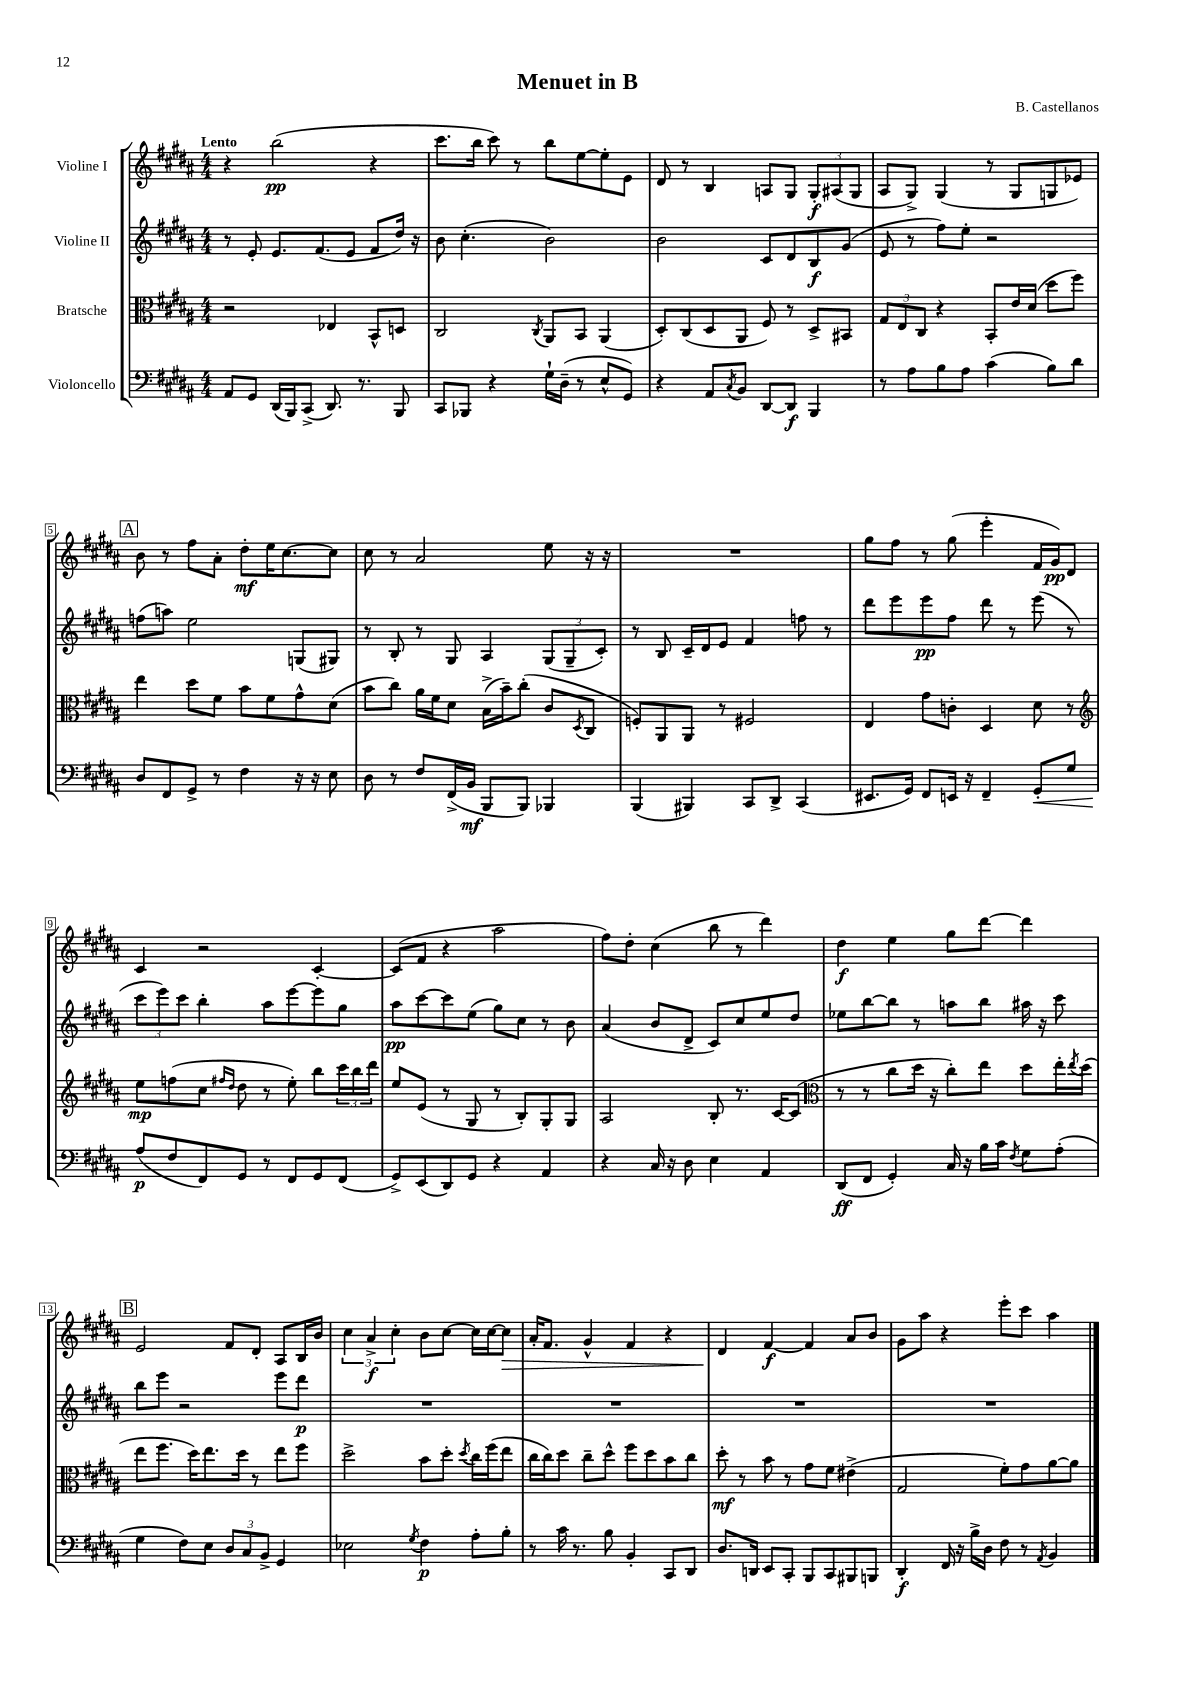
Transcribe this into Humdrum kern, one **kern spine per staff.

**kern	**dynam	**kern	**dynam	**kern	**dynam	**kern	**dynam
*part4	*part4	*part3	*part3	*part2	*part2	*part1	*part1
*staff4	*staff4	*staff3	*staff3	*staff2	*staff2	*staff1	*staff1
*I"Violoncello	*	*I"Bratsche	*	*I"Violine II	*	*I"Violine I	*
*clefF4	*	*clefC3	*	*clefG2	*	*clefG2	*
*k[f#c#g#d#a#]	*	*k[f#c#g#d#a#]	*	*k[f#c#g#d#a#]	*	*k[f#c#g#d#a#]	*
*M4/4	*	*M4/4	*	*M4/4	*	*M4/4	*
=1	=1	=1	=1	=1	=1	=1	=1
!	!	!	!	!	!	!LO:TX:a:B:t=Lento	!
8AA#/L	.	2r	.	8r	.	4r	.
8GG#/J	.	.	.	8e'/	.	.	.
(16DD#/LL	.	.	.	8.e/L	.	(2bb\	pp
16BBB/J)	.	.	.	.	.	.	.
(8CC#^/J	.	.	.	.	.	.	.
.	.	.	.	(8.f#/	.	.	.
8.DD#/)	.	4E-X/	.	.	.	.	.
.	.	.	.	8e/J	.	.	.
8.r	.	.	.	.	.	.	.
.	.	8BB^^/L	.	8f#/L	.	4r	.
8BBB/	.	8Dn/J	.	16dd#/Jk)	.	.	.
.	.	.	.	16r	.	.	.
=2	=2	=2	=2	=2	=2	=2	=2
8CC#/L	.	2C#/	.	8b\	.	8.ccc#\L	.
8BBB-X/J	.	.	.	(4.cc#'\	.	.	.
.	.	.	.	.	.	16bb\Jk	.
4r	.	.	.	.	.	8ccc#\)	.
.	.	.	.	.	.	8r	.
.	.	8qC#/	.	.	.	.	.
16G#`\LL	.	8AA#/L	.	2b\)	.	8bb\L	.
(16D#~\JJ	.	.	.	.	.	.	.
8r	.	8BB/J	.	.	.	[8ee\	.
8E^^/L	.	(4AA#/	.	.	.	8ee'\]	.
8GG#/J)	.	.	.	.	.	8e\J	.
=3	=3	=3	=3	=3	=3	=3	=3
4r	.	8D#'/L)	.	2b\	.	8d#/	.
.	.	(8C#/	.	.	.	8r	.
8AA#/L	.	8D#/	.	.	.	4B/	.
8qC#/	.	.	.	.	.	.	.
8BB/J	.	8AA#/J	.	.	.	.	.
[8DD#/L	.	8F#/)	.	8c#/L	.	8An/L	.
8DD#/J]	f	8r	.	8d#/	.	8G#/J	.
4BBB/	.	8D#^/L	.	8B/	f	12G#'/L	f
.	.	.	.	.	.	(12A#X/	.
.	.	8BB#X/J	.	(8g#/J	.	.	.
.	.	.	.	.	.	12G#/J	.
=4	=4	=4	=4	=4	=4	=4	=4
8r	.	12G#/L	.	8e/	.	8A#/L	.
.	.	12E/	.	.	.	.	.
8A#\L	.	.	.	8r	.	8G#^/J)	.
.	.	12C#/J	.	.	.	.	.
8B\	.	4r	.	8ff#\L)	.	(4G#/	.
8A#\J	.	.	.	8ee'\J	.	.	.
(4c#\	.	8BB'/L	.	2r	.	8r	.
.	.	16e/L	.	.	.	8G#/L	.
.	.	(16d#/JJ	.	.	.	.	.
8B\L)	.	8dd#\L	.	.	.	8Gn/	.
8d#\J	.	8ff#\J)	.	.	.	8e-X/J)	.
!!LO:LB:g=z
!!LO:REH:place=s1:t=A
=5	=5	=5	=5	=5	=5	=5	=5
8D#/L	.	4ee\	.	(8ffn\L	.	8b\	.
8FF#/	.	.	.	8aan\J)	.	8r	.
8GG#^/J	.	8dd#\L	.	2ee\	.	8ff#\L	.
8r	.	8f#\J	.	.	.	8a#'\J	.
4F#\	.	8b\L	.	.	.	8dd#'\L	mf
.	.	8f#\	.	.	.	16ee\K	.
.	.	.	.	.	.	[8.cc#\	.
16r	.	8g#^^\	.	(8Gn/L	.	.	.
16r	.	.	.	.	.	.	.
8E\	.	(8d#\J	.	8G#X/J)	.	8cc#\J]	.
=6	=6	=6	=6	=6	=6	=6	=6
8D#\	.	8b\L	.	8r	.	8cc#\	.
8r	.	8cc#\J)	.	8B'/	.	8r	.
8F#/L	.	16a#\LL	.	8r	.	2a#/	.
.	.	16f#\J	.	.	.	.	.
(16FF#^/L	.	8d#\J	.	8G#/	.	.	.
16BB/JJ	mf	.	.	.	.	.	.
8BBB/L	.	(16B^\LL	.	4A#/	.	.	.
.	.	16b~\J)	.	.	.	.	.
8BBB/J)	.	(8cc#'\J	.	.	.	.	.
4BBB-X/	.	8c#/L	.	(12G#/L	.	8ee\	.
.	.	.	.	12G#~/	.	.	.
.	.	8qD#/	.	.	.	.	.
.	.	8C#/J	.	.	.	16r	.
.	.	.	.	12c#'/J)	.	.	.
.	.	.	.	.	.	16r	.
=7	=7	=7	=7	=7	=7	=7	=7
(4BBB/	.	8Fn'/L)	.	8r	.	1r	.
.	.	8AA#/	.	8B/	.	.	.
4BBB#X/)	.	8AA#/J	.	16c#~/LL	.	.	.
.	.	.	.	16d#/J	.	.	.
.	.	8r	.	8e/J	.	.	.
8CC#/L	.	2F#X/	.	4f#/	.	.	.
8DD#^/J	.	.	.	.	.	.	.
(4CC#/	.	.	.	8ffn\	.	.	.
.	.	.	.	8r	.	.	.
=8	=8	=8	=8	=8	=8	=8	=8
8.EE#X/L	.	4E/	.	8ddd#\L	.	8gg#\L	.
.	.	.	.	8eee\	.	8ff#\J	.
16GG#/Jk)	.	.	.	.	.	.	.
8FF#/L	.	8g#\L	.	8eee\	pp	8r	.
16EEn/Jk	.	8cn'\J	.	8ff#\J	.	(8gg#\	.
16r	.	.	.	.	.	.	.
4FF#~/	.	4D#/	.	8ddd#\	.	4eee'\	.
.	.	.	.	8r	.	.	.
!	!LO:HP:b	!	!	!	!	!	!
8GG#'/L	<	8d#\	.	(8eee\	.	16f#/LL	.
.	.	.	.	.	.	16g#/J)	pp
8G#/J	.	8r	.	8r	.	8d#/J	.
!!LO:LB:g=z
=9	=9	=9	=9	=9	=9	=9	=9
*	*	*clefG2	*	*	*	*	*
(8A#/L	p	8ee\L	mp	12ccc#\L	.	4c#/	.
.	.	.	.	12eee\)	.	.	.
8F#/	[	(8ffn\	.	.	.	.	.
.	.	.	.	12ccc#\J	.	.	.
8FF#/)	.	8cc#\J	.	4bb'\	.	2r	.
.	.	16qqff#X/LL	.	.	.	.	.
.	.	16qqdd#/JJ	.	.	.	.	.
8GG#/J	.	8dd#\	.	.	.	.	.
8r	.	8r	.	8aa#\L	.	.	.
8FF#/L	.	8ee'\)	.	[8eee\	.	.	.
8GG#/	.	8bb\L	.	8eee\]	.	[4c#'/	.
(8FF#/J	.	24ccc#\L	.	8gg#\J	.	.	.
.	.	24bb\	.	.	.	.	.
.	.	24ddd#\JJ	.	.	.	.	.
=10	=10	=10	=10	=10	=10	=10	=10
8GG#^/L)	.	8ee/L	.	8aa#\L	pp	(8c#/L]	.
(8EE/	.	(8e/J	.	[8ccc#\	.	8f#/J	.
8DD#/)	.	8r	.	8ccc#\]	.	4r	.
8GG#/J	.	8G#/	.	(8ee\J	.	.	.
4r	.	8r	.	8gg#\L)	.	2aa#\	.
.	.	8B'/L)	.	8cc#\J	.	.	.
4AA#/	.	8G#'/	.	8r	.	.	.
.	.	8G#/J	.	8b\	.	.	.
=11	=11	=11	=11	=11	=11	=11	=11
4r	.	2A#/	.	(4a#/	.	8ff#\L)	.
.	.	.	.	.	.	8dd#'\J	.
16C#/	.	.	.	8b/L	.	(4cc#\	.
16r	.	.	.	.	.	.	.
8D#\	.	.	.	8d#^/J	.	.	.
4E\	.	8B'/	.	8c#/L)	.	8bb\	.
.	.	8.r	.	8cc#/	.	8r	.
4AA#/	.	.	.	8ee/	.	4ddd#\)	.
.	.	[16c#/KL	.	.	.	.	.
.	.	(8c#/J]	.	8dd#/J	.	.	.
=12	=12	=12	=12	=12	=12	=12	=12
*	*	*clefC3	*	*	*	*	*
(8DD#/L	ff	8r	.	8ee-X\L	.	4dd#\	f
8FF#/J	.	8r	.	[8bb\	.	.	.
4GG#'/)	.	8cc#\L	.	8bb\J]	.	4ee\	.
.	.	16dd#\Jk	.	8r	.	.	.
.	.	16r	.	.	.	.	.
16C#/	.	8cc#'\L)	.	8aan\L	.	8gg#\L	.
16r	.	.	.	.	.	.	.
16B\LL	.	8ee\J	.	8bb\J	.	[8ddd#\J	.
16c#\JJ	.	.	.	.	.	.	.
8qF#/	.	.	.	.	.	.	.
8G#\L	.	8dd#\L	.	16aa#X\	.	4ddd#\]	.
.	.	.	.	16r	.	.	.
(8A#'\J	.	16ee'\L	.	8ccc#\	.	.	.
.	.	8qee/	.	.	.	.	.
.	.	(16dd#\JJ	.	.	.	.	.
!!LO:LB:g=z
!!LO:REH:place=s1:t=B
=13	=13	=13	=13	=13	=13	=13	=13
4G#\	.	8ee\L	.	8bb\L	.	2e/	.
.	.	8.ff#\J	.	8eee\J	.	.	.
8F#\L)	.	.	.	2r	.	.	.
.	.	16dd#\KL)	.	.	.	.	.
8E\J	.	8.ee\	.	.	.	.	.
12D#/L	.	.	.	.	.	8f#/L	.
.	.	16dd#\Jk	.	.	.	.	.
12C#/	.	.	.	.	.	.	.
.	.	8r	.	.	.	8d#'/J	.
12BB^/J	.	.	.	.	.	.	.
4GG#/	.	8ee\L	.	8eee\L	.	8A#/L	.
.	.	8ff#\J	.	8ddd#\J	p	16B/L	.
.	.	.	.	.	.	16b/JJ	.
=14	=14	=14	=14	=14	=14	=14	=14
2E-X\	.	2dd#^\	.	1r	.	6cc#\	.
.	.	.	.	.	.	6a#^/	f
.	.	.	.	.	.	6cc#'\	.
8qG#/	.	.	.	.	.	.	.
4F#\	p	8b\L	.	.	.	8b\L	.
.	.	8dd#'\J	.	.	.	[8cc#\J	.
.	.	8qdd#/	.	.	.	.	.
8A#'\L	.	16cc#\LL	.	.	.	16cc#\LL]	.
.	.	(16ff#\J	.	.	.	[16cc#\J	.
!	!	!	!	!	!	!	!LO:HP:b
8B'\J	.	8ee\J	.	.	.	8cc#\J]	>
=15	=15	=15	=15	=15	=15	=15	=15
8r	.	16cc#\LL	.	1r	.	16a#'/KL	.
.	.	16cc#\J)	.	.	.	8.f#/J	.
16c#\	.	8dd#\J	.	.	.	.	.
8.r	.	.	.	.	.	.	.
.	.	8cc#~\L	.	.	.	4g#^^/	.
8B\	.	8dd#^^\J	.	.	.	.	.
4BB'/	.	8ff#\L	.	.	.	4f#/	.
.	.	8dd#\	.	.	.	.	.
8CC#/L	.	8b\	.	.	.	4r	.
8DD#/J	.	8cc#\J	.	.	.	.	.
=16	=16	=16	=16	=16	=16	=16	=16
8.D#/L	.	8dd#'\	mf	1r	.	4d#/	.
.	.	8r	.	.	.	.	.
16DDn/Jk	.	.	.	.	.	.	.
8EE/L	.	8b\	.	.	.	[4f#/	] f
8CC#'/J	.	8r	.	.	.	.	.
8BBB/L	.	8g#\L	.	.	.	4f#/]	.
8CC#/	.	8f#\J	.	.	.	.	.
8BBB#X/	.	(4e#X^\	.	.	.	8a#/L	.
8BBBn/J	.	.	.	.	.	8b/J	.
=17	=17	=17	=17	=17	=17	=17	=17
4DD#'/	f	2G#/	.	1r	.	8g#\L	.
.	.	.	.	.	.	8aa#\J	.
16FF#/	.	.	.	.	.	4r	.
16r	.	.	.	.	.	.	.
16B^\LL	.	.	.	.	.	.	.
16D#\JJ	.	.	.	.	.	.	.
8F#\	.	8f#'\L)	.	.	.	8eee'\L	.
8r	.	8g#\	.	.	.	8ccc#\J	.
8qAA#/	.	.	.	.	.	.	.
4BB/	.	[8a#\	.	.	.	4aa#\	.
.	.	8a#\J]	.	.	.	.	.
==	==	==	==	==	==	==	==
*-	*-	*-	*-	*-	*-	*-	*-
